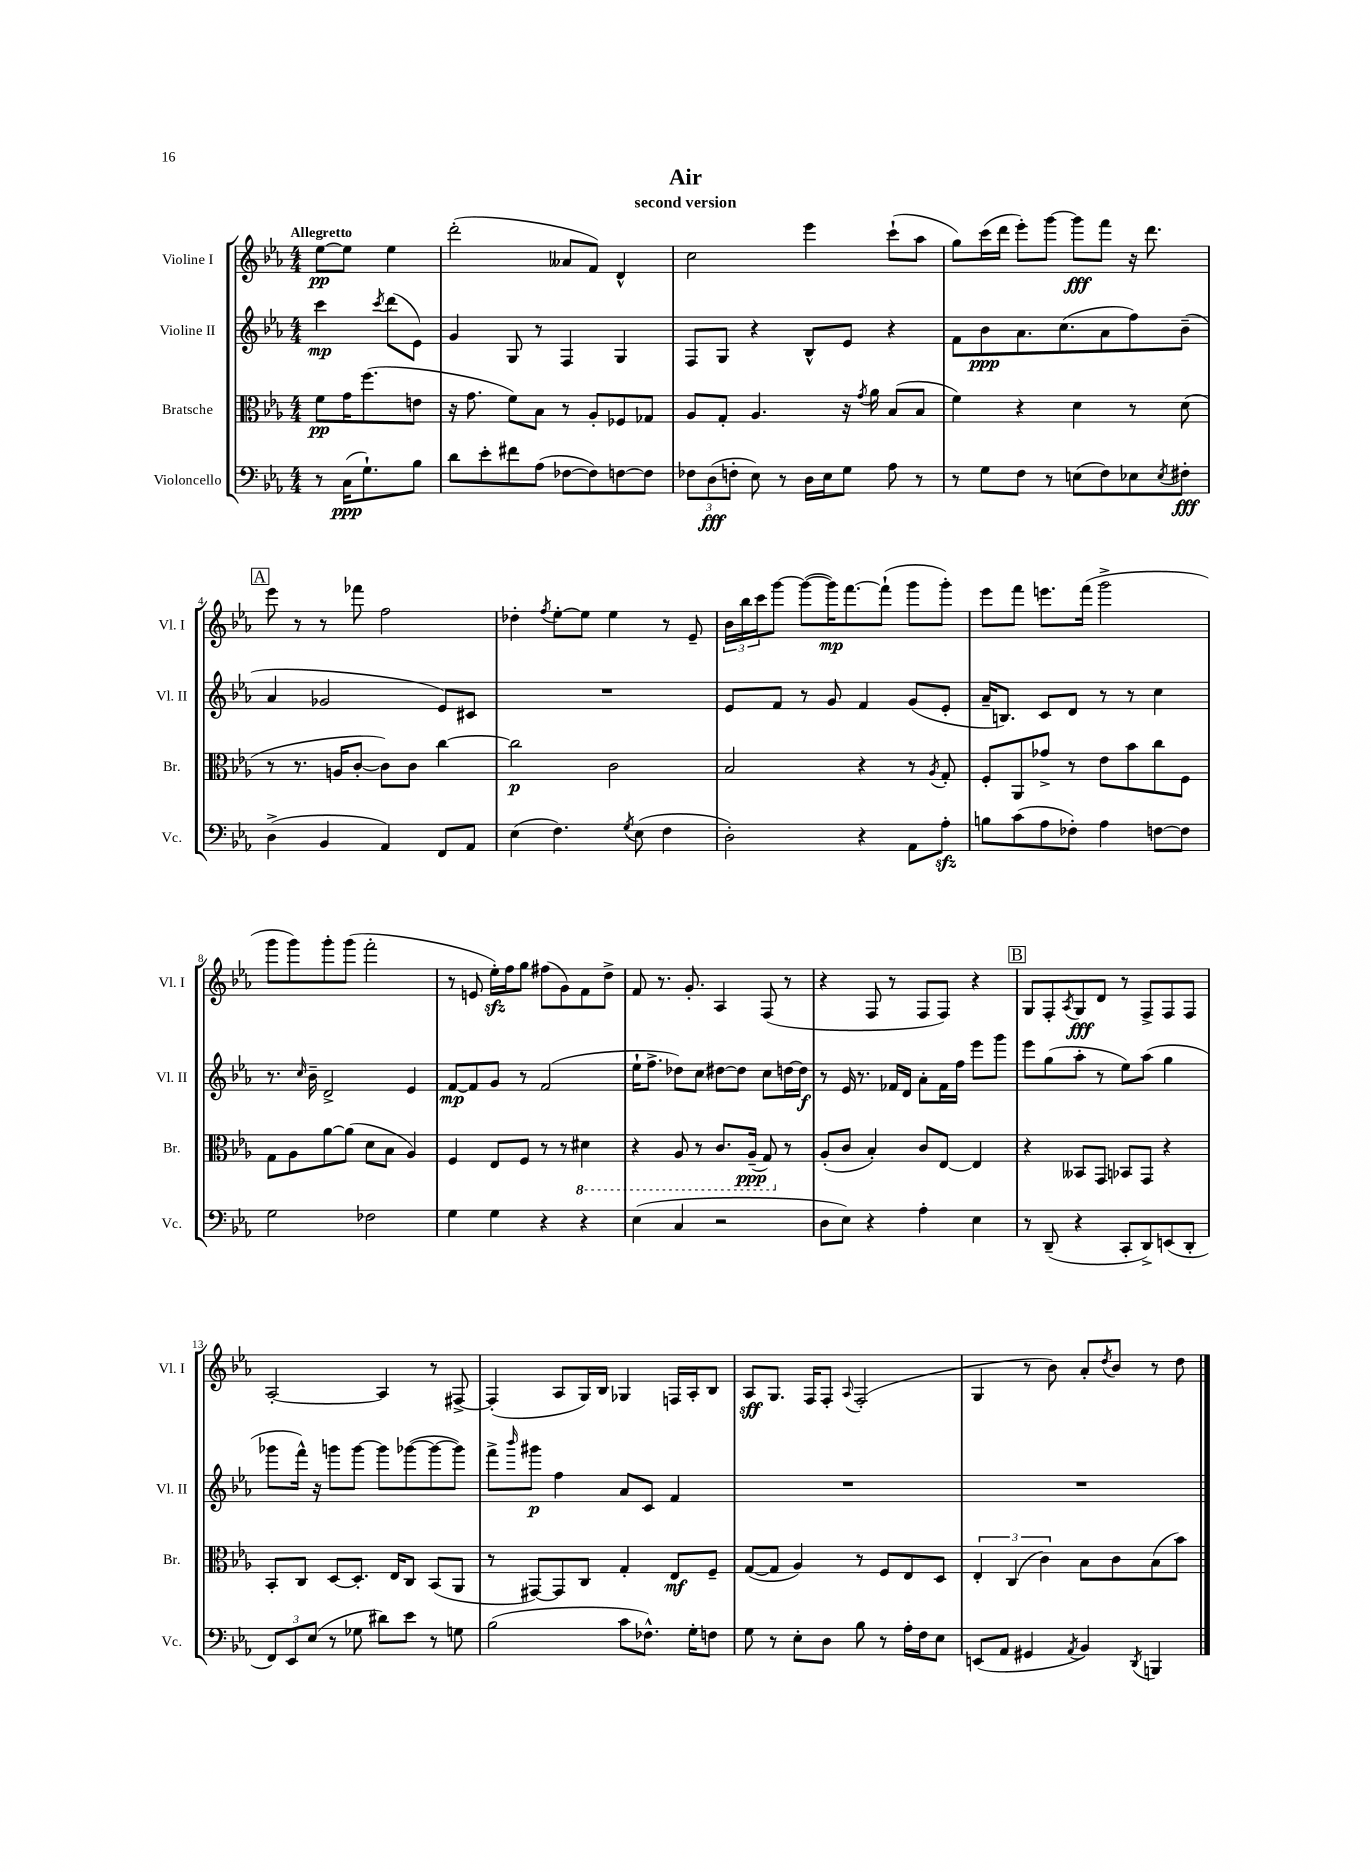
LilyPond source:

\header { title = "Air" subtitle = "second version" }
<<
\new StaffGroup <<
\new Staff = "s0" \with { instrumentName = "Violine I" shortInstrumentName = "Vl. I" } {
    \clef treble \key ees \major \numericTimeSignature \time 4/4 \partial 2 \tempo "Allegretto"
    ees''8~\pp ees''8 ees''4 |
    d'''2-.( aeses'8 f'8) d'4-^ |
    c''2 ees'''4 c'''8-!( aes''8 |
    g''8) c'''16( d'''16 ees'''8-.) g'''8~ g'''8\fff f'''8 r16 d'''8. |
    \mark \markup { \box "A" } ees'''8 r8 r8 fes'''8 f''2 |
    des''4-. \acciaccatura { f''8 } ees''8~-. ees''8 ees''4 r8 ees'8-- |
    \tuplet 3/2 { bes'16 bes''16 c'''16 } g'''8~ g'''8~( g'''16\mp) f'''8.~ f'''8-!( g'''8 g'''8-.) |
    ees'''8 f'''8 e'''8. f'''16( g'''2-> |
    g'''8 g'''8) g'''8-. g'''8( f'''2-. |
    r8 e'8 ees''16-.\sfz) f''16 g''8 fis''8( g'8) f'8 d''8-> |
    f'8 r8. g'8.-. aes4 f8( r8 |
    r4 f8 r8 f8 f8) r4 |
    \mark \markup { \box "B" } g8 f8-. \acciaccatura { aes8 } g8\fff d'8 r8 f8-> f8 f8 |
    aes2~-. aes4 r8 fis8~-> |
    fis4-.( aes8 g16) bes16 ges4 f16 aes16-. bes8 |
    aes8\sff g8. f16 f8-. \appoggiatura { aes8 } f2-.( |
    g4 r8 bes'8) aes'8-. \acciaccatura { d''8 } bes'8 r8 d''8 \bar "|." |
}
\new Staff = "s1" \with { instrumentName = "Violine II" shortInstrumentName = "Vl. II" } {
    \clef treble \key ees \major \numericTimeSignature \time 4/4 \partial 2
    c'''4\mp \acciaccatura { c'''8 } d'''8( ees'8) |
    g'4 g8 r8 f4 g4 |
    f8 g8 r4 bes8-^ ees'8 r4 |
    f'8 bes'8\ppp aes'8. c''8.( aes'8 f''8) bes'8--( |
    \mark \markup { \box "A" } aes'4 ges'2 ees'8) cis'8 |
    R1 |
    ees'8 f'8 r8 g'8 f'4 g'8( ees'8-. |
    aes'16-- b8.) c'8 d'8 r8 r8 c''4 |
    r8. \grace { c''16 } bes'16-- d'2-> ees'4 |
    f'8~\mp f'8 g'8 r8 f'2( |
    ees''16-! f''8.-> des''8) c''8 dis''8~ dis''8 c''8 d''16~ d''16\f |
    r8 ees'16 r8. fes'16 d'16 aes'8-. fes'16 f''16 ees'''8 g'''8 |
    \mark \markup { \box "B" } ees'''8 g''8( aes''8-. r8 ees''8) aes''8( g''4 |
    ges'''8 f'''16-^) r16 g'''8 g'''8~ g'''8 ges'''8~( ges'''8~ ges'''8) |
    f'''8-> \grace { bes'''16 } gis'''8\p f''4 aes'8 c'8 f'4 |
    R1 |
    R1 \bar "|." |
}
\new Staff = "s2" \with { instrumentName = "Bratsche" shortInstrumentName = "Br." } {
    \clef alto \key ees \major \numericTimeSignature \time 4/4 \partial 2
    f'8\pp g'16 f''8.( e'8 |
    r16 g'8. f'8) bes8 r8 aes8-. fes8 ges8 |
    aes8 g8-. aes4. r16 \acciaccatura { g'8 } aes'16 bes8( bes8 |
    f'4) r4 d'4 r8 d'8( |
    \mark \markup { \box "A" } r8 r8. a16 c'8~-. c'8) c'8 c''4~ |
    c''2\p c'2 |
    bes2 r4 r8 \acciaccatura { aes8 } g8-. |
    f8-. aes,8 ges'8-> r8 ees'8 bes'8 c''8 f8 |
    g8 aes8 aes'8~ aes'8( d'8 bes8 aes4) |
    f4 ees8 f8 r8 r8 \ottava #-1 dis4 |
    r4 aes,8 r8 c8. aes,16--\ppp( g,8) \ottava #0 r8 |
    aes8-.( c'8 bes4-.) c'8 ees8~ ees4 |
    \mark \markup { \box "B" } r4 beses,8 g,8 bes,8 g,8 r4 |
    bes,8-. c8 d8~ d8.-. ees16 c8 bes,8( aes,8 |
    r8 gis,8~) gis,8 c8 g4-. ees8\mf f8-- |
    g8~( g8 aes4) r8 f8 ees8 d8 |
    \tuplet 3/2 { ees4-. c4( c'4) } bes8 c'8 bes8( bes'8) \bar "|." |
}
\new Staff = "s3" \with { instrumentName = "Violoncello" shortInstrumentName = "Vc." } {
    \clef bass \key ees \major \numericTimeSignature \time 4/4 \partial 2
    r8 c16\ppp( g8.-!) bes8 |
    d'8 ees'8-. fis'8 aes8( fes8~ fes8) f8~ f8 |
    \tuplet 3/2 { fes8 d8\fff( f8-. } ees8) r8 d16 ees16 g8 aes8 r8 |
    r8 g8 f8 r8 e8( f8) ees8 \acciaccatura { ees8 } fis8-.\fff |
    \mark \markup { \box "A" } d4->( bes,4 aes,4) f,8 aes,8 |
    ees4( f4.) \acciaccatura { g8 } ees8( f4 |
    d2-.) r4 aes,8 aes8-.\sfz |
    b8 c'8( aes8 fes8-.) aes4 f8~ f8 |
    g2 fes2 |
    g4 g4 r4 r4 |
    ees4( c4 r2 |
    d8 ees8) r4 aes4-. ees4 |
    \mark \markup { \box "B" } r8 d,8--( r4 c,8-. d,8->) e,8( d,8-. |
    \tuplet 3/2 { f,8) ees,8 ees8( } r8 ges8 dis'8) ees'8 r8 g8 |
    bes2( c'8 fes8.-^) g16-. f8 |
    g8 r8 ees8-. d8 bes8 r8 aes16-. f16 ees8 |
    e,8( aes,8 gis,4 \acciaccatura { aes,8 } bes,4) \acciaccatura { d,8 } b,,4 \bar "|." |
}
>>
>>
